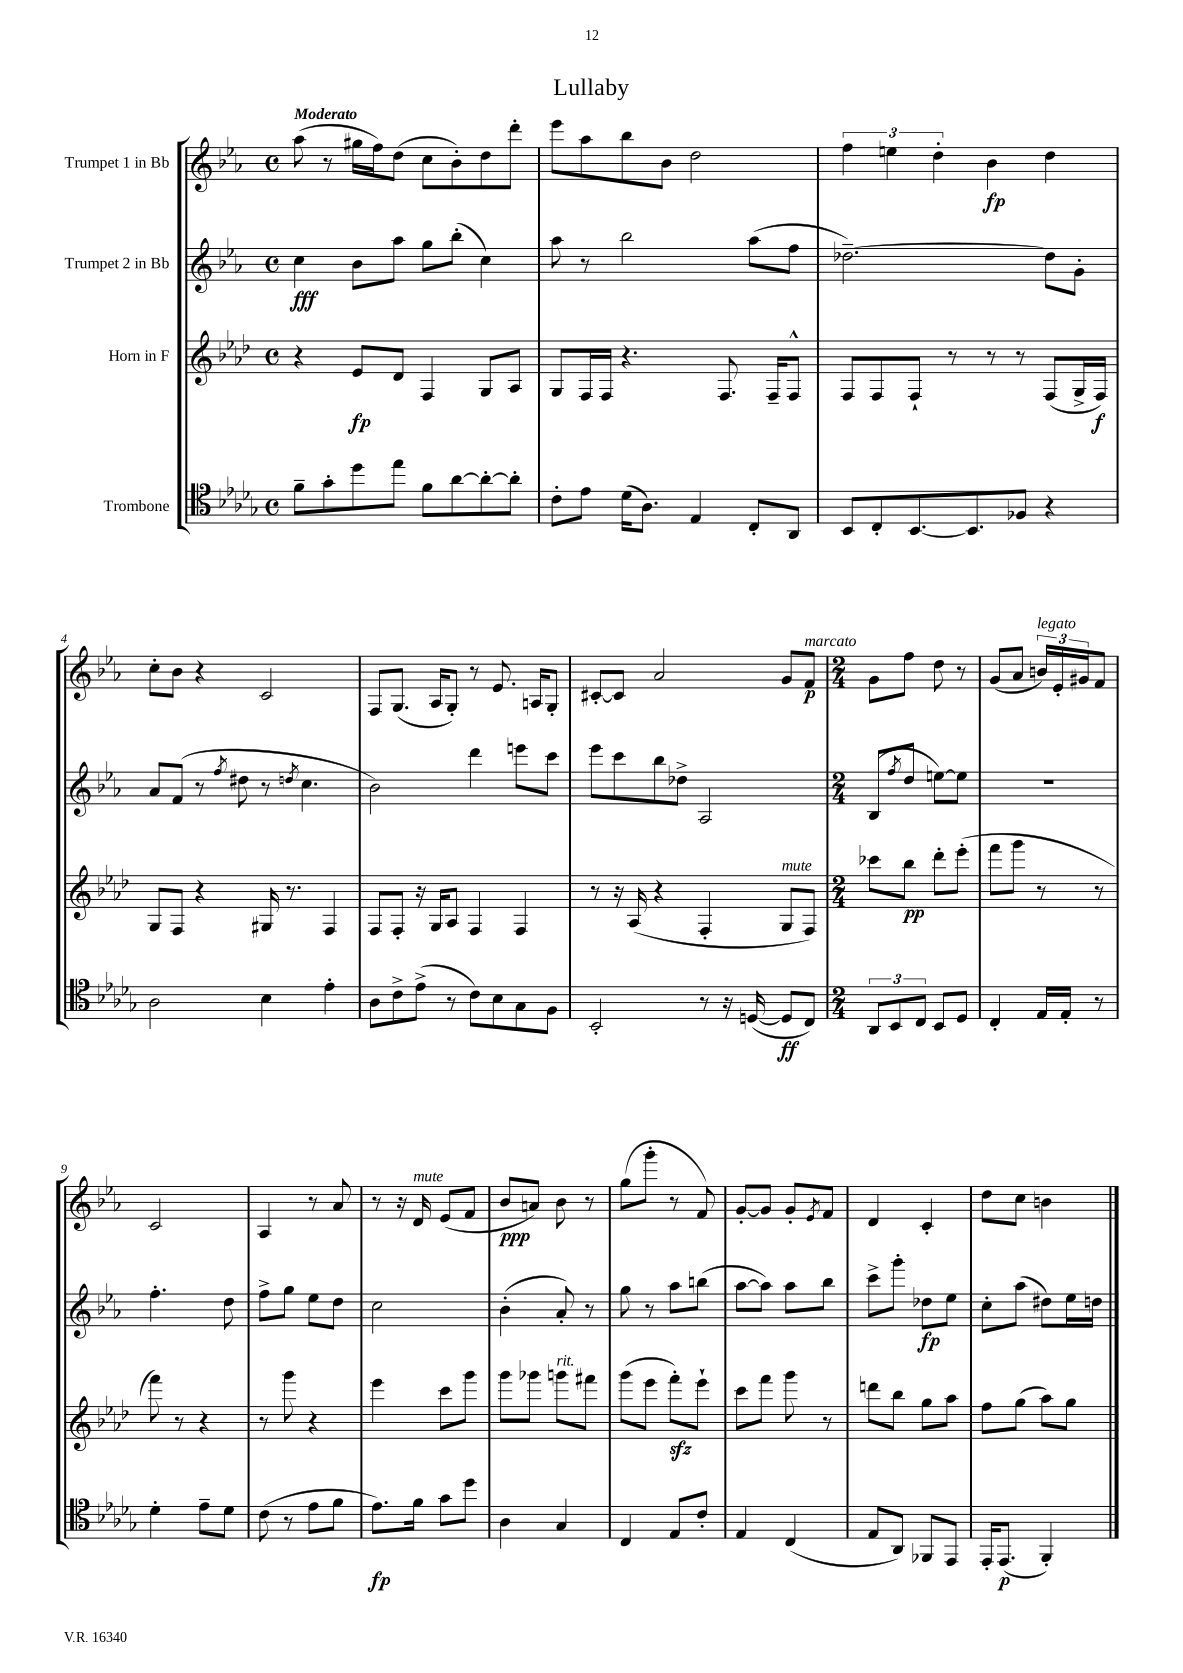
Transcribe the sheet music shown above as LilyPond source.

\header { title = "Lullaby" }
<<
\new StaffGroup <<
\new Staff = "s0" \with { instrumentName = "Trumpet 1 in Bb" } {
    \clef treble \key ees \major \defaultTimeSignature \time 4/4 \tempo "Moderato"
    aes''8( r8 gis''16 f''16) d''8( c''8 bes'8-.) d''8 d'''8-. |
    ees'''8 aes''8 bes''8 bes'8 d''2 |
    \tuplet 3/2 { f''4 e''4 d''4-. } bes'4\fp d''4 |
    c''8-. bes'8 r4 c'2 |
    f8 g8.( aes16 g8-.) r8 ees'8. a16 g8-. |
    cis'8~-. cis'8 aes'2 g'8 f'8\p^\markup { \italic "marcato" } |
    \numericTimeSignature \time 2/4 g'8 f''8 d''8 r8 |
    g'8( aes'8 \tuplet 3/2 { b'16^\markup { \italic "legato" }) ees'16-. gis'16 } f'8 |
    c'2 |
    aes4 r8 aes'8 |
    r8 r16 d'16^\markup { \italic "mute" } ees'8( f'8 |
    bes'8\ppp a'8) bes'8 r8 |
    g''8( g'''8-. r8 f'8) |
    g'8~-. g'8 g'8-. \acciaccatura { ees'8 } f'8 |
    d'4 c'4-. |
    d''8 c''8 b'4 \bar "|." |
}
\new Staff = "s1" \with { instrumentName = "Trumpet 2 in Bb" } {
    \clef treble \key ees \major \defaultTimeSignature \time 4/4
    c''4\fff bes'8 aes''8 g''8 bes''8-.( c''4) |
    aes''8 r8 bes''2 aes''8( f''8 |
    des''2.~--) des''8 g'8-. |
    aes'8 f'8( r8 \acciaccatura { f''8 } dis''8 r8 \acciaccatura { d''8 } c''4. |
    bes'2) d'''4 e'''8 c'''8 |
    ees'''8 c'''8 bes''8 des''8-> aes2 |
    \numericTimeSignature \time 2/4 bes8( \acciaccatura { f''8 } d''8 e''8~) e''8 |
    R2 |
    f''4.-. d''8 |
    f''8-> g''8 ees''8 d''8 |
    c''2 |
    bes'4-.( aes'8-.) r8 |
    g''8 r8 aes''8 b''8( |
    aes''8~ aes''8) aes''8 bes''8 |
    c'''8-> g'''8-. des''8\fp ees''8 |
    c''8-. aes''8( dis''8) ees''16 d''16 \bar "|." |
}
\new Staff = "s2" \with { instrumentName = "Horn in F" } {
    \clef treble \key aes \major \defaultTimeSignature \time 4/4
    r4 ees'8\fp des'8 f4 g8 aes8 |
    g8 f16 f16 r4. f8. f16-- f8-^ |
    f8 f8 f8-! r8 r8 r8 f8( g16-> f16\f) |
    g8 f8 r4 gis16 r8. f4 |
    f8 f8-. r16 g16 aes8 f4 f4 |
    r8 r16 aes16( r4 f4-. g8^\markup { \italic "mute" } f8) |
    \numericTimeSignature \time 2/4 ces'''8 bes''8\pp des'''8-. ees'''8-.( |
    f'''8 g'''8 r8 r8 |
    f'''8) r8 r4 |
    r8 g'''8 r4 |
    ees'''4 c'''8 g'''8 |
    g'''8 ges'''8 g'''8^\markup { \italic "rit." } fis'''8 |
    g'''8( ees'''8 f'''8-.\sfz) ees'''8-! |
    c'''8 f'''8 g'''8 r8 |
    d'''8 bes''8 g''8 aes''8 |
    f''8 g''8( aes''8) g''8 \bar "|." |
}
\new Staff = "s3" \with { instrumentName = "Trombone" } {
    \clef tenor \key des \major \defaultTimeSignature \time 4/4
    f'8-- ges'8-. des''8 ees''8 f'8 aes'8~ aes'8~-. aes'8-. |
    c'8-. ees'8 des'16( aes8.) ees4 c8-. aes,8 |
    bes,8 c8-. bes,8.~ bes,8. fes8 r4 |
    aes2 bes4 ees'4-. |
    aes8 c'8-> ees'8->( r8 c'8) bes8 ges8 f8 |
    bes,2-. r8 r16 d16~( d8\ff c8) |
    \numericTimeSignature \time 2/4 \tuplet 3/2 { aes,8 bes,8 c8 } bes,8 des8 |
    c4-. ees16 ees16-. r8 |
    des'4-. ees'8-- des'8 |
    c'8( r8 ees'8 f'8 |
    ees'8.\fp) f'16 ges'8 des''8 |
    aes4 ges4 |
    c4 ees8 c'8-. |
    ees4 c4( |
    ees8 aes,8) fes,8 ees,8 |
    ees,16-. ees,8.\p( f,4-.) \bar "|." |
}
>>
>>
